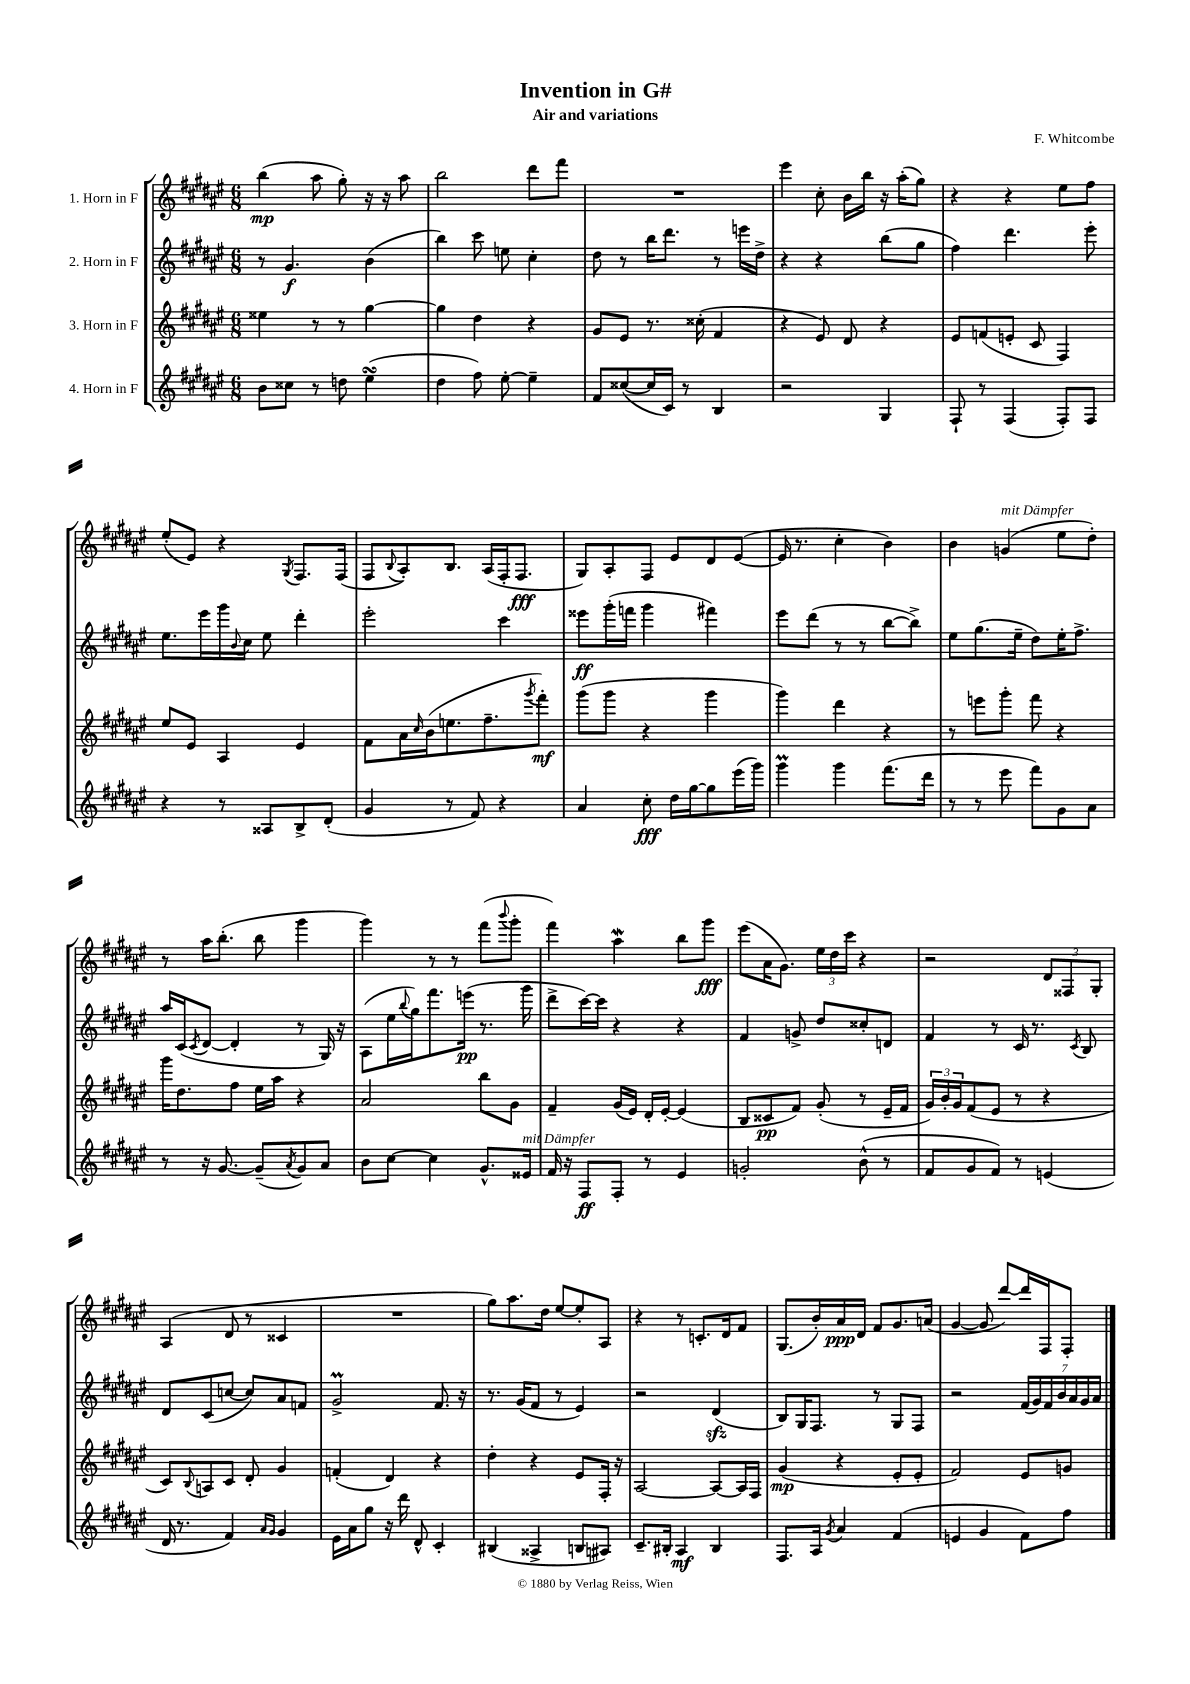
\header { title = "Invention in G#" composer = "F. Whitcombe" subtitle = "Air and variations" }
<<
\new StaffGroup <<
\new Staff = "s0" \with { instrumentName = "1. Horn in F" } {
    \clef treble \key fis \major \numericTimeSignature \time 6/8
    b''4\mp( ais''8 gis''8-.) r16 r16 ais''8 |
    b''2 dis'''8 fis'''8 |
    R2. |
    eis'''4 cis''8-. b'16 b''16 r16 ais''16-.( gis''8) |
    r4 r4 eis''8 fis''8 |
    eis''8-.( eis'8) r4 \acciaccatura { gis8 } fis8. fis16( |
    fis8 \appoggiatura { b8 } ais8-.) b8. ais16( fis16-. fis8.\fff |
    gis8) ais8-. fis8 eis'8 dis'8 eis'8~( |
    eis'16 r8. cis''4-. b'4) |
    b'4 g'4^\markup { \italic "mit Dämpfer" }( eis''8 dis''8-.) |
    r8 ais''16 b''8.-.( b''8 gis'''4 |
    gis'''4) r8 r8 fis'''8( \appoggiatura { b'''8 } gis'''8-. |
    fis'''4) ais''4\mordent b''8 gis'''8\fff |
    eis'''8( ais'16 gis'8.) \tuplet 3/2 { eis''16 dis''16 cis'''16 } r4 |
    r2 \tuplet 3/2 { dis'8 fisis8 gis8-. } |
    ais4( dis'8 r8 cisis'4 |
    R2. |
    gis''8) ais''8. dis''16 eis''8~ eis''8-. ais8 |
    r4 r8 c'8.-. dis'16 fis'8 |
    gis8.( b'16-.) ais'16\ppp dis'16 fis'8 gis'8. a'16( |
    gis'4~ gis'8 dis'''8~) dis'''16 fis16 fis8-. \bar "|." |
}
\new Staff = "s1" \with { instrumentName = "2. Horn in F" } {
    \clef treble \key fis \major \numericTimeSignature \time 6/8
    r8 gis'4.\f b'4( |
    b''4) cis'''8 e''8 cis''4-. |
    dis''8 r8 b''16 dis'''8. r8 e'''16 dis''16-> |
    r4 r4 b''8( gis''8 |
    fis''4) dis'''4. eis'''8-. |
    eis''8. eis'''16 gis'''16 \appoggiatura { b'8 } cis''16 eis''8 dis'''4-. |
    eis'''2-. cis'''4 |
    eisis'''8\ff gis'''16-.( f'''16 gis'''4 fis'''4) |
    eis'''8 dis'''8( r8 r8 b''8~ b''8->) |
    eis''8 gis''8.( eis''16-- dis''8) eis''16-. fis''8.-> |
    ais''16 cis'16( \acciaccatura { cis'8 } dis'8~ dis'4-. r8 gis16) r16 |
    ais8( eis''16 \appoggiatura { b''8 } gis''16) fis'''8. e'''16\pp( r8. gis'''16 |
    dis'''8-> cis'''16~) cis'''16 r4 r4 |
    fis'4 g'8-> dis''8 cisis''8-. d'8 |
    fis'4 r8 cis'16 r8. \acciaccatura { cis'8 } b8 |
    dis'8 cis'8( c''8~ c''8) ais'8 f'8 |
    gis'2->\prall fis'8. r16 |
    r8. gis'16( fis'8 r8 eis'4) |
    r2 dis'4\sfz( |
    b8) gis16 fis8. r8 gis8 fis8 |
    r2 \tuplet 7/4 { fis'16( gis'16) fis'16 b'16 ais'16 gis'16 ais'16 } \bar "|." |
}
\new Staff = "s2" \with { instrumentName = "3. Horn in F" } {
    \clef treble \key fis \major \numericTimeSignature \time 6/8
    eisis''4 r8 r8 gis''4~ |
    gis''4 dis''4 r4 |
    gis'8 eis'8 r8. cisis''16-.( fis'4 |
    r4 eis'8) dis'8 r4 |
    eis'8 f'8( e'8-. cis'8 fis4) |
    eis''8 eis'8 ais4 eis'4 |
    fis'8 ais'16 \grace { cis''16 } b'16( e''8. fis''8.-- \acciaccatura { gis'''8 } fis'''8-.\mf) |
    gis'''8( gis'''8 r4 gis'''4 |
    gis'''4) dis'''4 r4 |
    r8 e'''8 gis'''8-. fis'''8 r4 |
    gis'''16 dis''8. fis''8 eis''16 ais''16 r4 |
    ais'2 b''8 gis'8 |
    fis'4-- gis'16( eis'16) dis'16-. eis'16~-. eis'4( |
    b8 cisis'8\pp fis'8) gis'8-.( r8 eis'16-- fis'16 |
    \tuplet 3/2 { gis'16) b'16-. gis'16 } fis'8( eis'8 r8 r4 |
    cis'8) \appoggiatura { b8 } a8 cis'8 dis'8-. gis'4 |
    f'4-.( dis'4) r4 |
    dis''4-. r4 eis'8 fis16-. r16 |
    ais2~ ais8~ ais16 fis16 |
    gis'4\mp( r4 eis'8-. eis'8-. |
    fis'2) eis'8 g'8 \bar "|." |
}
\new Staff = "s3" \with { instrumentName = "4. Horn in F" } {
    \clef treble \key fis \major \numericTimeSignature \time 6/8
    b'8 cisis''8 r8 d''8 eis''4\turn( |
    dis''4 fis''8) eis''8~-. eis''4-- |
    fis'8 cisis''8~( cisis''16 cis'16) r8 b4 |
    r2 gis4 |
    fis8-! r8 fis4( fis8-.) fis8 |
    r4 r8 aisis8 b8-> dis'8-.( |
    gis'4 r8 fis'8) r4 |
    ais'4 cis''8-.\fff dis''16 gis''16~ gis''8 eis'''16( gis'''16) |
    gis'''4\prall gis'''4 fis'''8.( dis'''16 |
    r8 r8 eis'''8 fis'''8) gis'8 ais'8 |
    r8 r16 gis'8.~ gis'8--( \acciaccatura { ais'8 } gis'8) ais'8 |
    b'8 cis''8~ cis''4 gis'8.-^ eisis'16^\markup { \italic "mit Dämpfer" } |
    fis'16 r16 fis8\ff fis8-. r8 eis'4 |
    g'2-. b'8-^( r8 |
    fis'8 gis'8 fis'8) r8 e'4( |
    dis'16 r8. fis'4) \grace { ais'16 gis'16 } gis'4 |
    eis'16 ais'16 gis''8 r16 dis'''16 dis'8-^ cis'4-. |
    bis4( aisis4-> b8 ais8) |
    cis'8.-- bis16-. ais4\mf bis4 |
    fis8. ais16 \acciaccatura { gis'8 } ais'4 fis'4( |
    e'4 gis'4 fis'8) fis''8 \bar "|." |
}
>>
>>
\layout { \context { \Score \remove "Bar_number_engraver" } }
